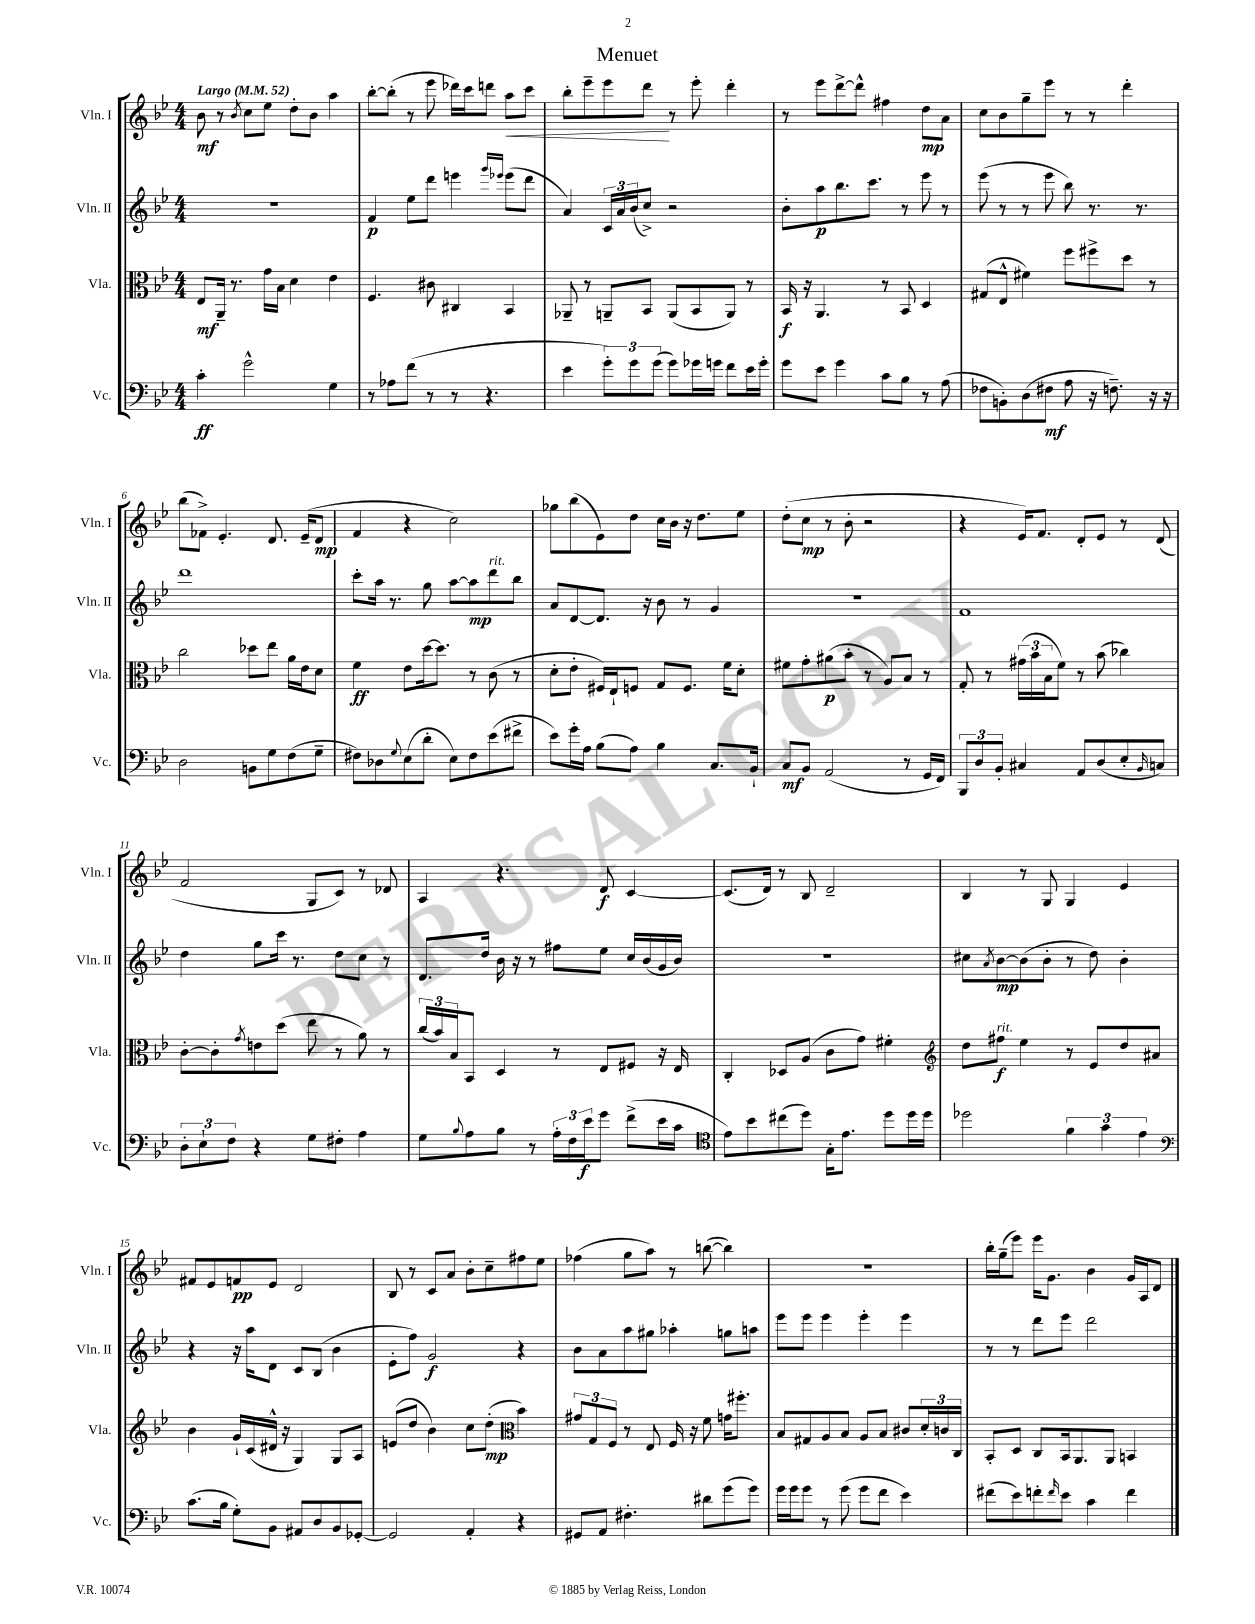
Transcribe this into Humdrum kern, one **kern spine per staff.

**kern	**dynam	**kern	**dynam	**kern	**dynam	**kern	**dynam
*part4	*part4	*part3	*part3	*part2	*part2	*part1	*part1
*staff4	*staff4	*staff3	*staff3	*staff2	*staff2	*staff1	*staff1
*I"Vc.	*	*I"Vla.	*	*I"Vln. II	*	*I"Vln. I	*
*I'Vc.	*	*I'Vla.	*	*I'Vln. II	*	*I'Vln. I	*
*clefF4	*	*clefC3	*	*clefG2	*	*clefG2	*
*k[b-e-]	*	*k[b-e-]	*	*k[b-e-]	*	*k[b-e-]	*
*M4/4	*	*M4/4	*	*M4/4	*	*M4/4	*
*MM52	*	*MM52	*	*MM52	*	*MM52	*
=1	=1	=1	=1	=1	=1	=1	=1
!	!	!	!	!	!	!LO:TX:a:B:t=Largo	!
4c'\	ff	8E-/L	mf	1r	.	8b-\	mf
.	.	16AA~/Jk	.	.	.	8r	.
.	.	8.r	.	.	.	.	.
.	.	.	.	.	.	8qb-/	.
2g^^\	.	.	.	.	.	8cc\L	.
.	.	16g\LL	.	.	.	8ee-\J	.
.	.	16B-\JJ	.	.	.	.	.
.	.	4d\	.	.	.	8dd'\L	.
.	.	.	.	.	.	8b-\J	.
4G\	.	4e-\	.	.	.	4aa\	.
=2	=2	=2	=2	=2	=2	=2	=2
8r	.	4.F/	.	4f/	p	[8bb-'\L	.
8A-X\L	.	.	.	.	.	(8bb-'\J]	.
(8f\J	.	.	.	8ee-\L	.	8r	.
8r	.	8c#X\	.	8ddd\J	.	8eee-\	.
8r	.	4C#X/	.	4eeen\	.	16ddd-X\LL)	.
.	.	.	.	.	.	16ccc\J	.
4.r	.	.	.	.	.	8dddn\J	.
.	.	.	.	16qqggg/LL	.	.	.
.	.	.	.	16qqeee-X/JJ	.	.	.
!	!	!	!	!	!	!	!LO:HP:b
.	.	4BB-/	.	(8eee-\L	.	8aa\L	<
.	.	.	.	8ddd\J	.	8ccc\J	.
=3	=3	=3	=3	=3	=3	=3	=3
4e-\	.	8AA-X~/	.	4a/)	.	8bb-'\L	.
.	.	8r	.	.	.	8eee-~\	.
12g'\L)	.	8AAn~/L	.	24c/LL	.	8eee-\	.
.	.	.	.	24a/	.	.	.
12g\	.	.	.	(24b-/J	.	.	.
.	.	8BB-/J	.	8cc^/J)	.	8ddd\J	.
(12g\J	.	.	.	.	.	.	.
8g\L)	.	(8AA/L	.	2r	.	8r	[
16g-X\L	.	8BB-/	.	.	.	8eee-'\	.
16gn\JJ	.	.	.	.	.	.	.
8f\L	.	8AA/J)	.	.	.	4ddd'\	.
16e-\L	.	8r	.	.	.	.	.
16g'\JJ	.	.	.	.	.	.	.
=4	=4	=4	=4	=4	=4	=4	=4
8g\L	.	16BB-/	f	8b-'\L	.	8r	.
.	.	16r	.	.	.	.	.
8e-\J	.	4.AA/	.	8aa\	p	8eee-\L	.
4g\	.	.	.	8.bb-\	.	[8ddd^\	.
.	.	.	.	.	.	8ddd^^\J]	.
.	.	.	.	8.ccc\J	.	.	.
8c\L	.	8r	.	.	.	4ff#X\	.
8B-\J	.	8BB-/	.	8r	.	.	.
8r	.	4D/	.	8eee-\	.	8dd\L	mp
(8A\	.	.	.	8r	.	8a\J	.
=5	=5	=5	=5	=5	=5	=5	=5
8F-X\L	.	(8G#X/L	.	(8eee-\	.	8cc\L	.
8BBn'\)	.	8E-^^/J	.	8r	.	8b-\	.
(8D\	.	4f#X\)	.	8r	.	8gg~\	.
8F#X\J	mf	.	.	8eee-\	.	8eee-\J	.
8A\	.	8ff\L	.	8bb-\)	.	8r	.
16r	.	8ff#X^\	.	8.r	.	8r	.
8.Fn~\)	.	.	.	.	.	.	.
.	.	8dd\J	.	.	.	4ddd'\	.
.	.	.	.	8.r	.	.	.
16r	.	8r	.	.	.	.	.
16r	.	.	.	.	.	.	.
!!LO:LB:g=z
=6	=6	=6	=6	=6	=6	=6	=6
2D\	.	2cc\	.	1ddd	.	(8bb-\L	.
.	.	.	.	.	.	8f-X^\J)	.
.	.	.	.	.	.	4.e-'/	.
8BBn\L	.	8dd-X\L	.	.	.	.	.
8G\	.	8ee-\J	.	.	.	8.d/	.
(8F\	.	16a\LL	.	.	.	.	.
.	.	16e-\J	.	.	.	(16e-~/KL	.
8G~\J	.	8d\J	.	.	.	8d/J	mp
=7	=7	=7	=7	=7	=7	=7	=7
8F#X\L)	.	4f\	ff	8ccc'\L	.	4f/	.
8D-X\	.	.	.	16aa\Jk	.	.	.
.	.	.	.	8.r	.	.	.
8qqG/	.	.	.	.	.	.	.
(8E-\	.	8e-\L	.	.	.	4r	.
8d'\J	.	[16dd\k	.	8gg\	.	.	.
.	.	8.dd\J]	.	.	.	.	.
8E-\L)	.	.	.	[8aa\L	.	2cc\)	.
8F#\	.	8r	.	8aa\]	mp	.	.
!	!	!	!	!LO:TX:a:i:t=rit.	!	!	!
(8e-\	.	(8c\	.	8ddd\	.	.	.
8f#X^\J	.	8r	.	8bb-\J	.	.	.
=8	=8	=8	=8	=8	=8	=8	=8
8e-\L)	.	8d'\L	.	8a/L	.	8gg-X\L	.
16g'\L	.	8e-'\J	.	[8d/	.	(8bb-\	.
16A\JJ	.	.	.	.	.	.	.
(8B-\L	.	16F#X/LL)	.	8.d/J]	.	8e-\)	.
.	.	16E-`/J	.	.	.	.	.
8A\J)	.	8Fn/J	.	.	.	8dd\J	.
.	.	.	.	16r	.	.	.
4B-\	.	8G/L	.	8b-\	.	16cc\LL	.
.	.	.	.	.	.	16b-\JJ	.
.	.	8.F/J	.	8r	.	16r	.
.	.	.	.	.	.	8.dd\L	.
8.C/L	.	.	.	4g/	.	.	.
.	.	16f\KL	.	.	.	.	.
.	.	8d'\J	.	.	.	8ee-\J	.
16BB-`/Jk	.	.	.	.	.	.	.
=9	=9	=9	=9	=9	=9	=9	=9
8C/L	mf	8f#X\L	.	1r	.	(8dd'\L	.
8BB-/J	.	8g'\	.	.	.	8cc\J	mp
(2AA/	.	(8a#X\	p	.	.	8r	.
.	.	8b-'\J	.	.	.	8b-'\	.
.	.	8r	.	.	.	2r	.
.	.	8A/L)	.	.	.	.	.
8r	.	8B-/J	.	.	.	.	.
16GG/LL	.	8r	.	.	.	.	.
16FF/JJ)	.	.	.	.	.	.	.
=10	=10	=10	=10	=10	=10	=10	=10
12BBB-/L	.	8G'/	.	1f	.	4r	.
12D/	.	.	.	.	.	.	.
.	.	8r	.	.	.	.	.
12BB-'/J	.	.	.	.	.	.	.
4C#X/	.	(24g#X\LL	.	.	.	16e-/KL)	.
.	.	24b-\	.	.	.	.	.
.	.	.	.	.	.	8.f/J	.
.	.	24B-\J	.	.	.	.	.
.	.	8f\J)	.	.	.	.	.
8AA/L	.	8r	.	.	.	8d'/L	.
(8D/	.	(8b-\	.	.	.	8e-/J	.
8E-'/	.	4cc-X\)	.	.	.	8r	.
16qqBB-/	.	.	.	.	.	.	.
8Cn/J)	.	.	.	.	.	(8d/	.
!!LO:LB:g=z
=11	=11	=11	=11	=11	=11	=11	=11
12D'\L	.	[8c'\L	.	4dd\	.	2f/	.
12E-`\	.	.	.	.	.	.	.
.	.	8c'\]	.	.	.	.	.
12F\J	.	.	.	.	.	.	.
.	.	8qg/	.	.	.	.	.
4r	.	8en\	.	8gg\L	.	.	.
.	.	(8dd\J	.	16ccc\Jk	.	.	.
.	.	.	.	8.r	.	.	.
8G\L	.	8ee-\	.	.	.	8G/L	.
8F#X'\J	.	8r	.	8dd\L	.	8c/J)	.
4A\	.	8a\)	.	8cc\J	.	8r	.
.	.	8r	.	8r	.	8d-X/	.
=12	=12	=12	=12	=12	=12	=12	=12
8G\L	.	(24cc/LL	.	8.d/L	.	4A/	.
.	.	24b-/)	.	.	.	.	.
.	.	24B-/J	.	.	.	.	.
8qqB-/	.	.	.	.	.	.	.
8A\	.	8BB-/J	.	.	.	.	.
.	.	.	.	16dd/Jk	.	.	.
8B-\J	.	4D/	.	16b-\	.	4.r	.
.	.	.	.	16r	.	.	.
8r	.	.	.	8r	.	.	.
24A'\LL	.	8r	.	8ff#X\L	.	.	.
24F\	.	.	.	.	.	.	.
24e-\J	f	.	.	.	.	.	.
8g\J	.	8E-/L	.	8ee-\J	.	8d/	f
(8f^\L	.	8F#X/J	.	16cc/LL	.	[4c/	.
.	.	.	.	(16b-/	.	.	.
16e-\L	.	16r	.	16g/	.	.	.
16c\JJ	.	16E-/	.	16b-/JJ)	.	.	.
=13	=13	=13	=13	=13	=13	=13	=13
*clefC4	*	*	*	*	*	*	*
8e-\L)	.	4C'/	.	1r	.	(8.c/L]	.
8b-\	.	.	.	.	.	.	.
.	.	.	.	.	.	16d/Jk)	.
(8cc#X\	.	8D-X/L	.	.	.	8r	.
8dd\J)	.	(8A/J	.	.	.	8B-/	.
16G'\KL	.	8c\L	.	.	.	2d~/	.
8.e-\J	.	.	.	.	.	.	.
.	.	8g\J)	.	.	.	.	.
8dd\L	.	4f#X'\	.	.	.	.	.
16dd\L	.	.	.	.	.	.	.
16dd\JJ	.	.	.	.	.	.	.
=14	=14	=14	=14	=14	=14	=14	=14
*	*	*clefG2	*	*	*	*	*
2dd-X\	.	8dd\L	.	8cc#X\L	.	4B-/	.
.	.	.	.	8qa/	.	.	.
!	!	!LO:TX:a:i:t=rit.	!	!	!	!	!
.	.	8ff#X\J	f	[8b-\	mp	.	.
.	.	4ee-\	.	(8b-\]	.	8r	.
.	.	.	.	8b-'\J	.	8G/	.
6f\	.	8r	.	8r	.	4G/	.
.	.	8e-/L	.	8dd\)	.	.	.
6g\	.	.	.	.	.	.	.
.	.	8dd/	.	4b-'\	.	4e-/	.
6e-\	.	.	.	.	.	.	.
.	.	8a#X/J	.	.	.	.	.
!!LO:LB:g=z
=15	=15	=15	=15	=15	=15	=15	=15
*clefF4	*	*	*	*	*	*	*
(8.c\L	.	4b-\	.	4r	.	8f#X/L	.
.	.	.	.	.	.	8e-/	.
16B-\Jk	.	.	.	.	.	.	.
8G'\L)	.	16g`/LL	.	16r	.	8fn/	pp
.	.	(16c/	.	16aa\KL	.	.	.
8BB-\J	.	16d#X^^/JJ	.	8d\J	.	8e-/J	.
.	.	16r	.	.	.	.	.
8AA#X/L	.	4G/)	.	8c/L	.	2d/	.
8D/	.	.	.	(8B-/J	.	.	.
8BB-/	.	8G/L	.	4b-\	.	.	.
[8GG-X'/J	.	8A/J	.	.	.	.	.
=16	=16	=16	=16	=16	=16	=16	=16
2GG-/]	.	(8en/L	.	8e-'\L	.	8B-/	.
.	.	8dd/J	.	8ff\J)	.	8r	.
.	.	4b-\)	.	2g/	f	8c/L	.
.	.	.	.	.	.	8a/J	.
4AA'/	.	8cc\L	.	.	.	8b-'\L	.
.	.	(8dd'\J	mp	.	.	8cc~\	.
*	*	*clefC3	*	*	*	*	*
4r	.	4b-\)	.	4r	.	8ff#X\	.
.	.	.	.	.	.	8ee-\J	.
=17	=17	=17	=17	=17	=17	=17	=17
8GG#X/L	.	12g#X/L	.	8b-\L	.	(4ff-X\	.
.	.	12G/	.	.	.	.	.
8AA/J	.	.	.	8a\	.	.	.
.	.	12F/J	.	.	.	.	.
4.F#X'\	.	8r	.	8aa\	.	8gg\L	.
.	.	8E-/	.	8gg#X\J	.	8aa\J)	.
.	.	16F/	.	4aa-X'\	.	8r	.
.	.	16r	.	.	.	.	.
8d#X\L	.	8f\	.	.	.	([8bbn\	.
(8g\	.	16gn\KL	.	8ggn\L	.	4bb\])	.
.	.	8.ff#X'\J	.	.	.	.	.
8g\J)	.	.	.	8aan\J	.	.	.
=18	=18	=18	=18	=18	=18	=18	=18
16g\LL	.	8B-/L	.	8eee-\L	.	1r	.
16g\J	.	.	.	.	.	.	.
8g\J	.	8G#X/	.	8eee-\J	.	.	.
8r	.	8A/	.	4eee-\	.	.	.
(8g\	.	8B-/J	.	.	.	.	.
8g\L	.	8A/L	.	4eee-'\	.	.	.
8f\J	.	8B-/J	.	.	.	.	.
4e-\)	.	8c#X/L	.	4eee-\	.	.	.
.	.	24d'/L	.	.	.	.	.
.	.	24cn/	.	.	.	.	.
.	.	24C/JJ	.	.	.	.	.
=19	=19	=19	=19	=19	=19	=19	=19
(8f#X\L	.	8BB-'/L	.	8r	.	16bb-'\LL	.
.	.	.	.	.	.	(16gg~\J	.
8e-\)	.	8D/J	.	8r	.	8eee-\J)	.
8fn'\	.	8C/L	.	8ddd\L	.	16eee-\KL	.
.	.	.	.	.	.	8.g\J	.
16qqf/	.	.	.	.	.	.	.
8e-\J	.	16BB-/k	.	8eee-\J	.	.	.
.	.	8.AA/	.	.	.	.	.
4c\	.	.	.	2ddd\	.	4b-\	.
.	.	8AA/J	.	.	.	.	.
4f\	.	4BBn/	.	.	.	16g/LL	.
.	.	.	.	.	.	16A/J	.
.	.	.	.	.	.	8d/J	.
==	==	==	==	==	==	==	==
*-	*-	*-	*-	*-	*-	*-	*-
